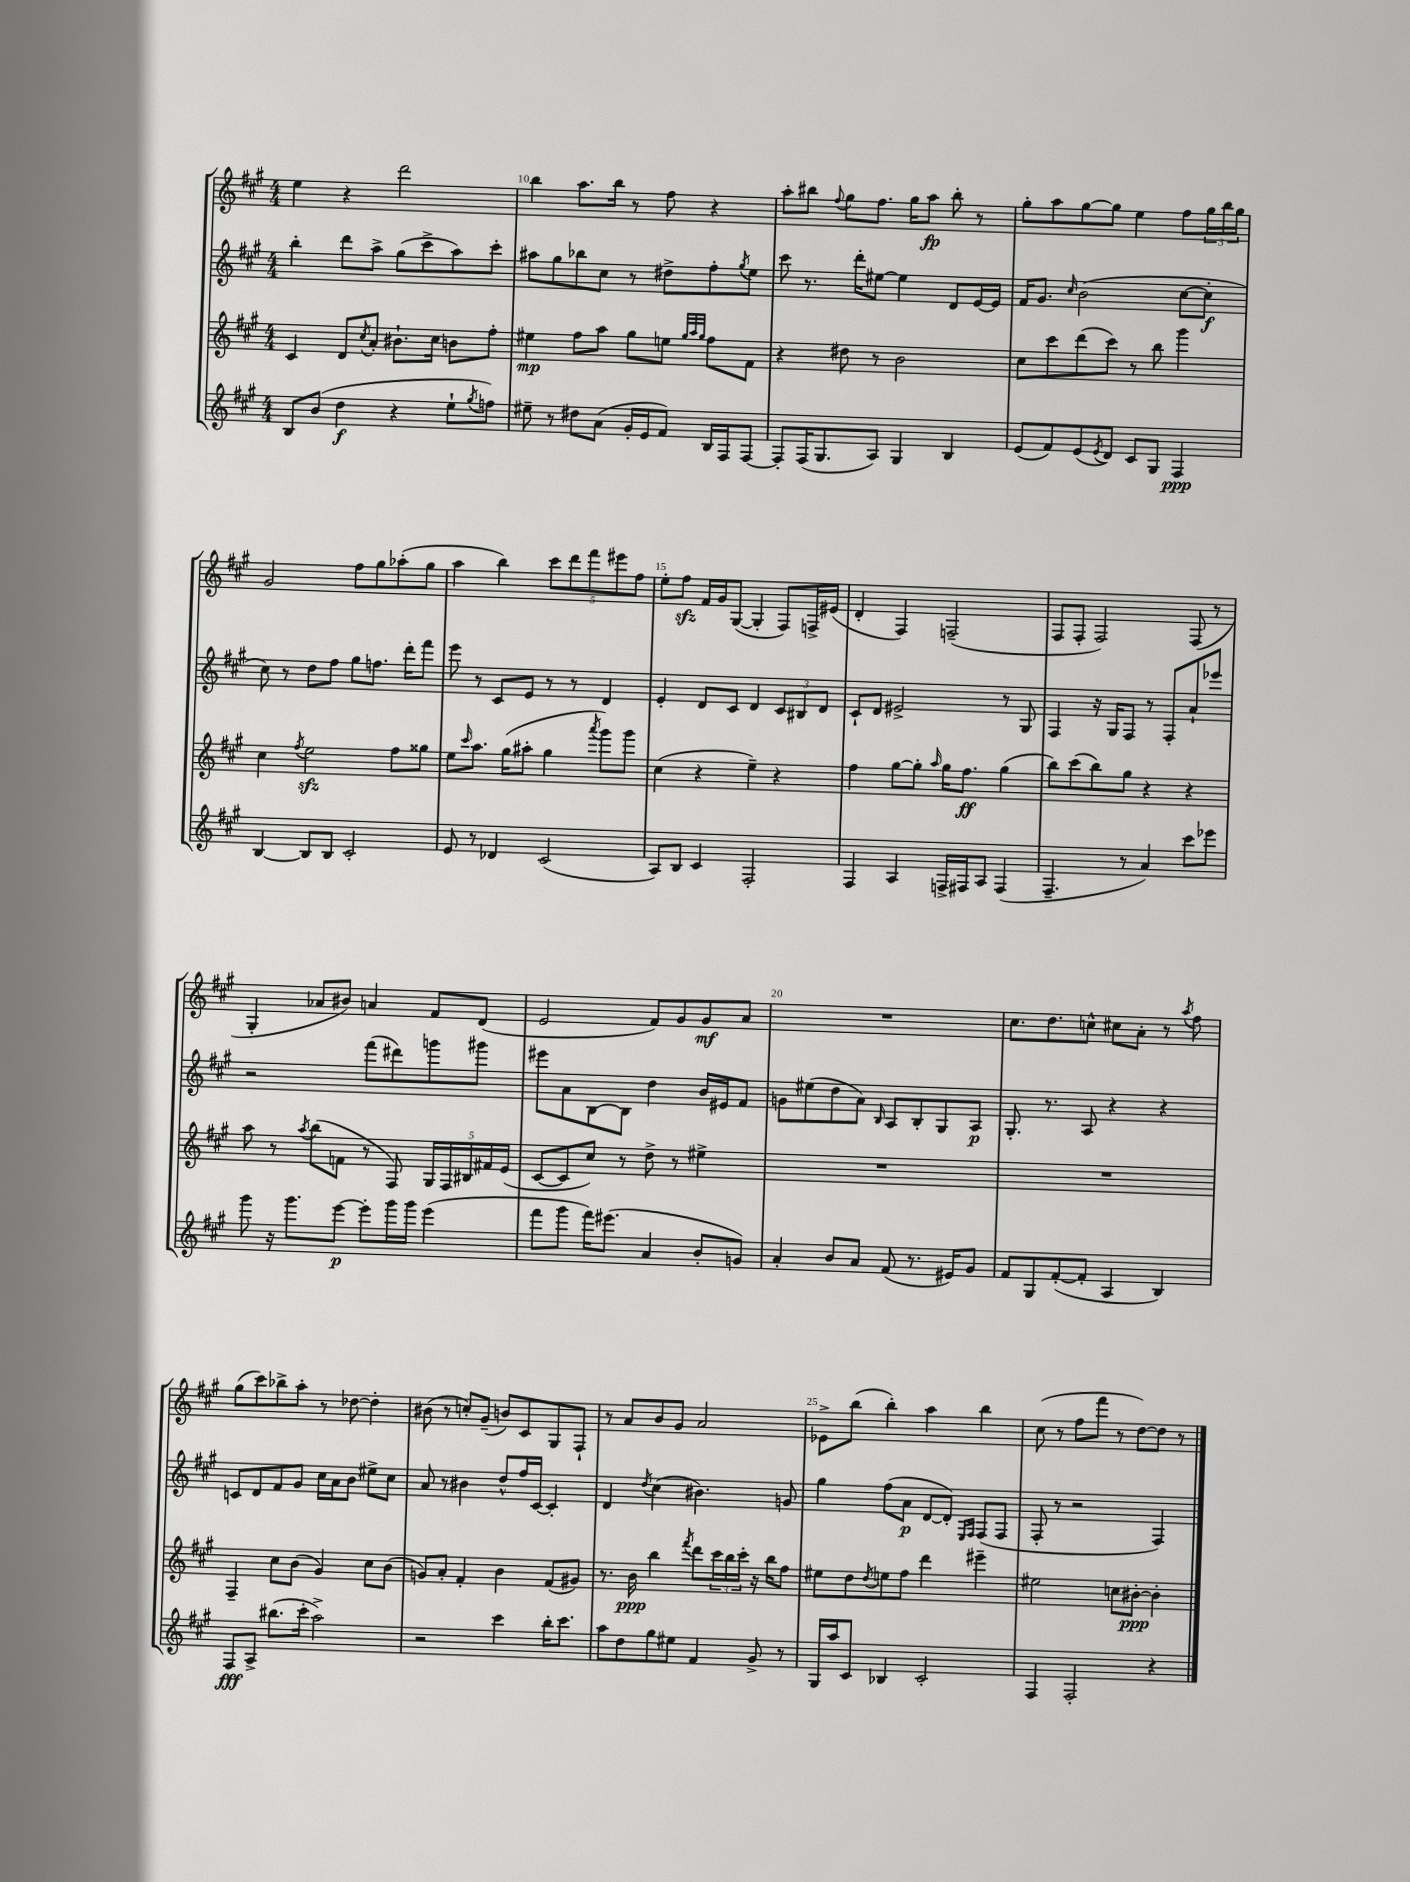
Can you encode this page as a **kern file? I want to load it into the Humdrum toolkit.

**kern	**kern	**kern	**kern
*staff4	*staff3	*staff2	*staff1
*clefG2	*clefG2	*clefG2	*clefG2
*k[f#c#g#]	*k[f#c#g#]	*k[f#c#g#]	*k[f#c#g#]
*M4/4	*M4/4	*M4/4	*M4/4
8B/L	4c#/	4bb'\	4ee\
(8b/J	.	.	.
4dd\	8d/L	8ddd\L	4r
.	8qcc#/	.	.
.	8a'/J	8aa^\J	.
4r	8.b#`\L	(8gg#\L	2ddd\
.	.	8ccc#^\	.
.	16cc#\Jk	.	.
8ee`\L	8b\L	8aa\)	.
8qgg#/	.	.	.
8ff\J)	8ff#'\J	8ccc#'\J	.
=	=	=	=
8ee#~\	4ee#\	8aa#\L	4bb\
8r	.	8gg#\	.
8dd#\L	8ff#\L	8bb-\	8.aa\L
(8a\J	8aa\J	8cc#\J	.
.	.	.	16bb\Jk
16g#'/LL	8gg#\L	8r	8r
16e/J	.	.	.
8f#/J)	8ee\J	8dd#^\L	8ff#\
.	32qqgg#/LLL	.	.
.	32qqaa/	.	.
.	32qqgg#/JJJ	.	.
16B/LL	8ff#\L	8ff#'\	4r
16F#/J	.	.	.
.	.	8qgg#/	.
[8F#/J	8f#\J	8ee\J	.
=	=	=	=
8F#'/]L	4r	8ccc#\	8aa'\L
(16F#/K	.	8.r	8bb#\J
8.G#/	.	.	.
.	.	.	8qqff#/
.	8dd#\	.	8gg#\L
.	.	16ddd'\LK	.
8A/J)	8r	[8ee#\J	8.ff#\J
4G#/	2b\	4ee#\]	.
.	.	.	16gg#\LK
.	.	.	8aa\J
4B/	.	8d/L	8bb#'\
.	.	[16e/L	8r
.	.	16e/]JJ	.
=	=	=	=
(8e/L	8cc#\L	16f#/LK	8gg#'\L
.	.	8.g#/J	.
8f#/)	8ccc#\	.	8aa\
.	.	16qqcc#/	.
(8e/	(8ddd\	(2b\	[8gg#\
8qe/	.	.	.
8d/J)	8ccc#\J)	.	8gg#\]J
8c#/L	8r	.	4ee\
8G#/J	8bb\	.	.
4F#/	4ggg#\	[8cc#\L	8ff#\L
.	.	8cc#'\]J	24gg#\L
.	.	.	24bb\
.	.	.	24gg#\JJ
=	=	=	=
[4B/	4cc#\	8cc#\)	2g#/
.	.	8r	.
.	8qff#/	.	.
8B/]L	2ee\	8dd\L	.
8B/J	.	8ff#\J	.
2c#'/	.	8gg#\L	8ff#\L
.	.	8.ff\J	8gg#\
.	8ff#\L	.	(8aa-'\
.	.	16ddd'\LK	.
.	8gg##\J	8fff#\J	8gg#\J
=	=	=	=
8e/	8ee\L	8eee\	4aa\
.	16qqccc#/	.	.
8r	8.aa\J	8r	.
4d-/	.	8c#/L	4bb\)
.	(16gg#\LK	.	.
.	8aa#'\J	8e/J	.
(2c#/	4gg#\	8r	10ccc#\L
.	.	.	10ddd\
.	.	8r	.
.	.	.	10fff#\
.	8qaaa/	.	.
.	8ggg#\L)	4d/	.
.	.	.	10eee#\
.	8ggg#\J	.	.
.	.	.	10ff#\J
=	=	=	=
8A/L)	(4cc#\	4e'/	8ee'\L
8B/J	.	.	8ff#\J
4c#/	4r	8d/L	16f#/LL
.	.	.	16g#/J
.	.	8c#/J	([8G#/J
2F#'/	4ee~\)	4d/	4G#'/]
.	4r	12c#/L	8F#/L)
.	.	12B#/	.
.	.	.	16F^/L
.	.	12d/J	.
.	.	.	(16e#/JJ
=	=	=	=
4F#/	4ff#\	8c#`/L	4d'/
.	.	8d/J	.
4A/	[8gg#\L	2e#^/	4F#/)
.	8gg#'\]J	.	.
.	16qqaa/	.	.
16F^/LL	16gg#\LK	.	(2F~/
16F#/J	8.ff#\J	.	.
8A/J	.	.	.
(4F#/	(4gg#\	8r	.
.	.	8G#/	.
=	=	=	=
4.F#~/	8bb\L)	4F#/	8F#/L
.	(8ccc#\	.	8F#'/J
.	8bb\)	16r	2F#/)
.	.	16G#/LK	.
8r	8gg#\J	8F#/J	.
4a/)	4r	8r	.
.	.	8F#'/L	.
8ccc#\L	4r	8a`/	(8F#/
8eee-\J	.	8eee-/J	8r
=	=	=	=
8ggg#\	8aa\	2r	4G#'/
16r	8r	.	.
8.ggg#\L	.	.	.
.	8qaa/	.	.
.	(8bb\L	.	8a-/L
[8eee\J	8f\J	.	8b#/J)
8eee'\]L	8r	(8fff#\L	4a/
16ggg#\L	8F#/)	8ddd#\)	.
16ggg#\JJ	.	.	.
(4eee\	20G#/LL	8ggg\	8f#/L
.	20F#/	.	.
.	20B#/	.	.
.	.	8ggg#\J	(8d/J
.	20f#/	.	.
.	(20e/JJ	.	.
=	=	=	=
8fff#\L	[8c#/L	8eee#\L	2e/
8ggg#\J	8c#/]	8a\	.
16fff#\LK)	8cc#/J)	[8B\	.
(8.eee#\J	.	.	.
.	8r	8B\]J	.
4a/	8dd^\	4dd\	8f#/L)
.	8r	.	8g#/
8b'/L	4ee#^\	16b/LL	8g#/
.	.	16e#/J	.
8g/J)	.	8f#/J	8a/J
=	=	=	=
4a'/	1r	8g\L	1r
.	.	(8ee#\	.
8b/L	.	8dd\	.
8a/J	.	8a\J)	.
.	.	16qqB/	.
(8f#/	.	8A/L	.
8.r	.	8B'/	.
.	.	8G#/	.
16e#/LK)	.	.	.
8g#/J	.	8A/J	.
=	=	=	=
8f#/L	1r	8.G#'/	8.cc#\L
8G#/	.	.	.
.	.	8.r	8.dd\
([8f#'/	.	.	.
8f#'/]J	.	8A/	8cc^^\J
4A/	.	4r	8cc#\L
.	.	.	8a'\J
4B/)	.	4r	8r
.	.	.	8qaa/
.	.	.	8ff#\
=	=	=	=
8F#/L	4F#~/	8c/L	(8gg#\L
8A^/J	.	8d/	8ccc#\)
(8.bb#\L	8cc#\L	8f#/	8bb-^\
.	(8b\J	8g#/J	8aa'\J
16ccc#'\Jk	.	.	.
2aa^\)	4g#/)	16cc#\LL	8r
.	.	16a\J	.
.	.	8b\J	[8dd-\
.	8cc#\L	8ee#^\L	4dd-'\]
.	(8b\J	8cc#\J	.
=	=	=	=
2r	8g/L)	8a/	(8b#\
.	8a'/J	8r	8r
.	4f#'/	4b#\	8cc'/L)
.	.	.	(8g#~/J
4ccc#\	4b\	8dd^^/L	8b/L)
.	.	16ff#/L	8c#/
.	.	[16c#/JJ	.
16bb'\LK	(8f#/L	4c#'/]	8G#/
8.ccc#\J	.	.	.
.	8g#/J)	.	8F#`/J
=	=	=	=
8aa\L	8.r	4d/	8r
8dd\	.	.	8a/L
.	16b\	.	.
.	.	8qdd/	.
8gg#\	4bb\	(4cc#\	8b/
8ee#\J	.	.	8g#/J
.	8qfff#/	.	.
4f#/	8ddd\L	4.b#\)	2a/
.	24ccc#\L	.	.
.	24bb\	.	.
.	24ccc#'\JJ	.	.
8g#^/	16r	.	.
.	16bb\LK	.	.
8r	8ff#\J	8g/	.
=	=	=	=
16G#/LL	8ee#\L	4gg#\	8e-^\L
16aa/J	.	.	.
8c#/J	8dd\	.	(8bb\J
.	8qdd/	.	.
4B-/	8ee\	(8ff#\L	4bb'\)
.	8ff#\J	8a\J	.
2c#'/	4ddd\	[8d/L	4aa\
.	.	8d'/]J)	.
.	.	16qqE/LL	.
.	.	16qqF#/JJ	.
.	4eee#~\	(8F#/L	4bb\
.	.	8F#/J	.
=	=	=	=
4F#/	2ee#\	8F#'/	(8cc#\
.	.	8r	8r
2F#'/	.	2r	8ff#\L
.	.	.	8fff#\J
.	8cc\L	.	8r
.	[8b#'\J	.	[8dd\L)
4r	4b#'\]	4F#/)	8dd\]J
.	.	.	8r
==	==	==	==
*-	*-	*-	*-
